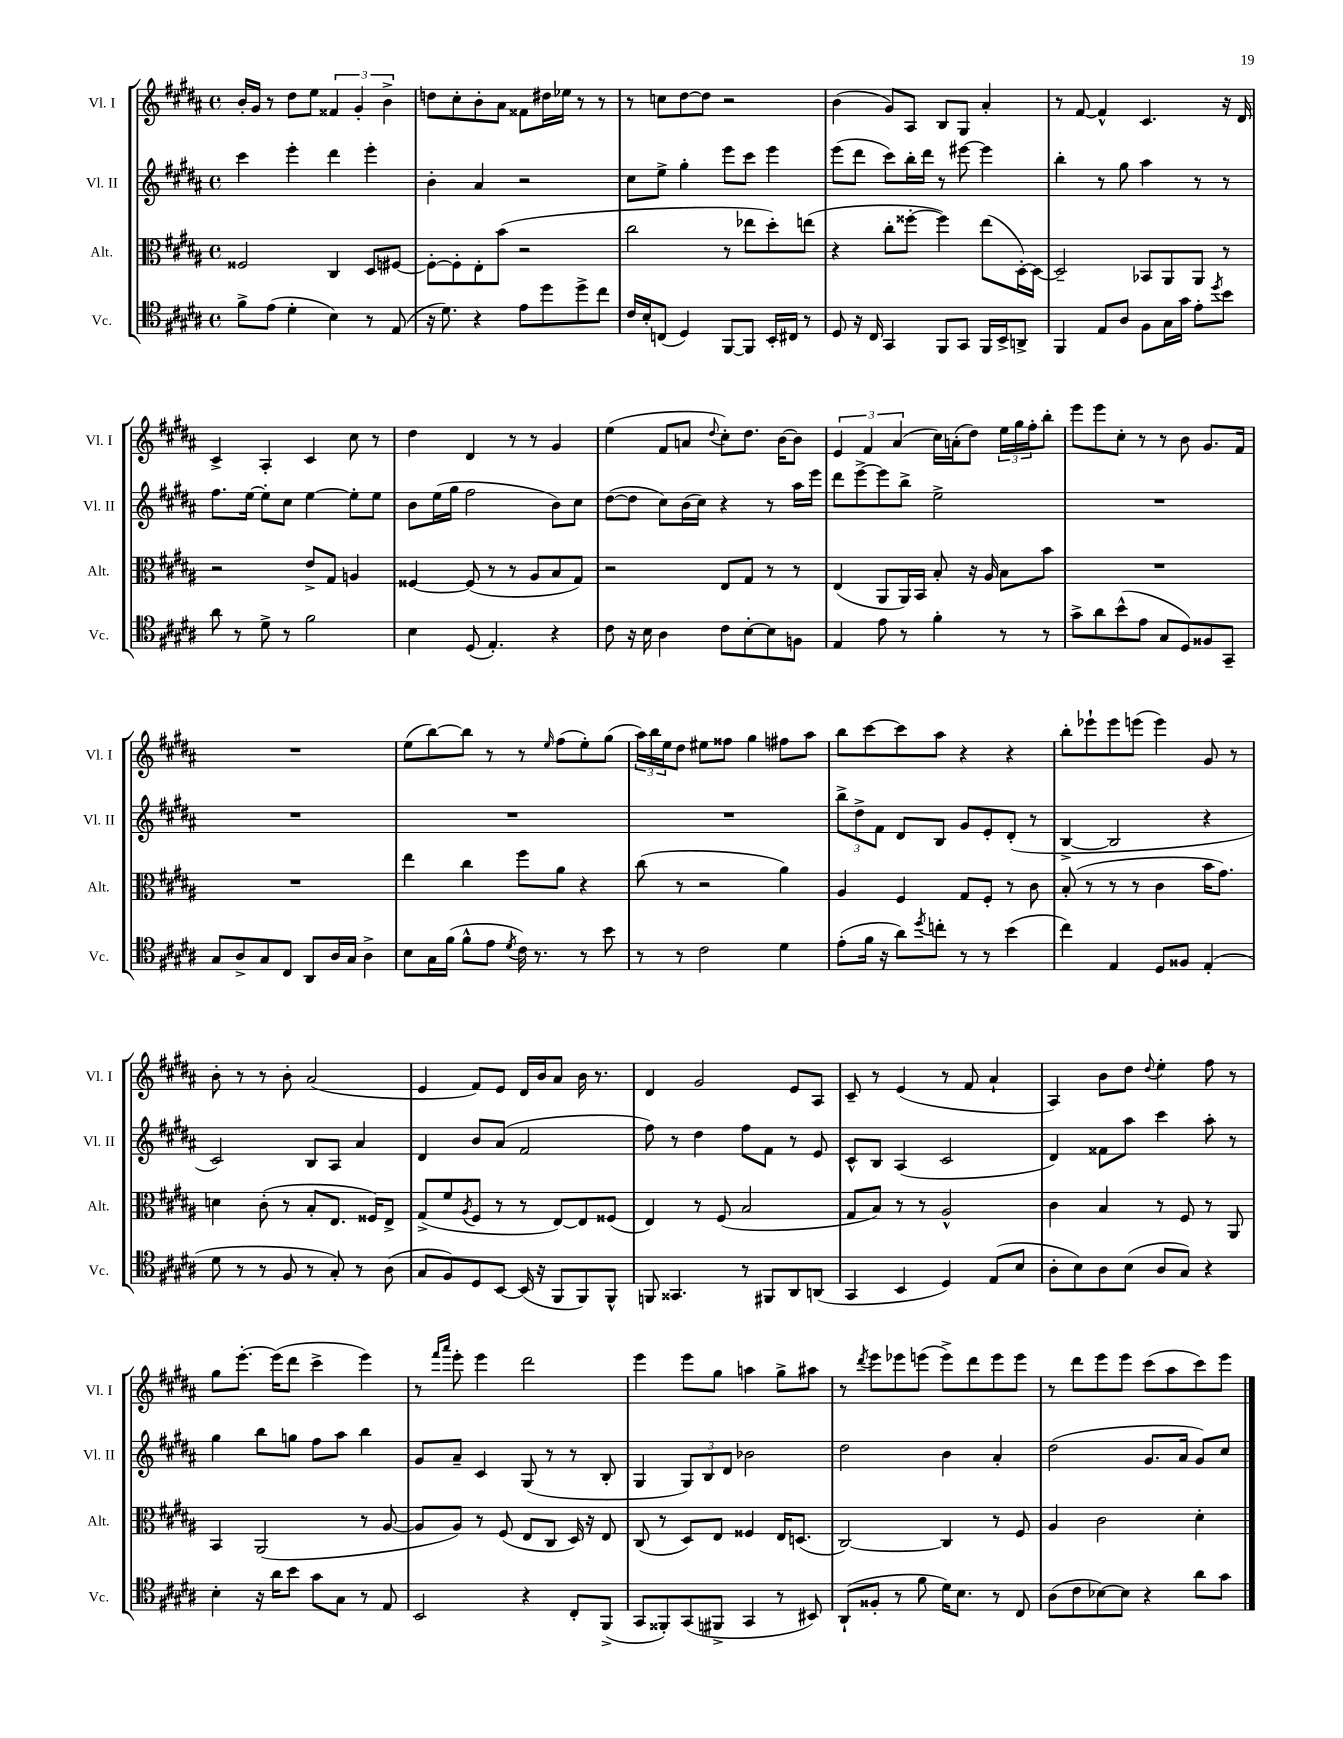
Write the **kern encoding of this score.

**kern	**kern	**kern	**kern
*part4	*part3	*part2	*part1
*staff4	*staff3	*staff2	*staff1
*I"Vc.	*I"Alt.	*I"Vl. II	*I"Vl. I
*I'Vc.	*I'Alt.	*I'Vl. II	*I'Vl. I
*clefC4	*clefC3	*clefG2	*clefG2
*k[f#c#g#d#a#]	*k[f#c#g#d#a#]	*k[f#c#g#d#a#]	*k[f#c#g#d#a#]
*M4/4	*M4/4	*M4/4	*M4/4
*met(c)	*met(c)	*met(c)	*met(c)
=7	=7	=7	=7
8f#^\L	2F##X/	4ccc#\	16b'/LL
.	.	.	16g#/JJ
(8e\J	.	.	8r
4d#'\	.	4eee'\	8dd#\L
.	.	.	8ee\J
4B\)	4C#/	4ddd#\	6f##X/
.	.	.	6g#'/
8r	8D#/L	4eee'\	.
.	.	.	6b^\
(8E/	[8F#X/J	.	.
=8	=8	=8	=8
16r	8F#'\L_	4b'\	8ddn\L
8.d#\)	.	.	.
.	8F#'\]	.	8cc#'\
4r	8E'\	4a#/	8b'\
.	(8b\J	.	8a#\J
8e\L	2r	2r	8f##X\L
8dd#\	.	.	16dd#X\L
.	.	.	16ee-X\JJ
8dd#^\	.	.	8r
8cc#\J	.	.	8r
=9	=9	=9	=9
16c#/LL	2cc#\	8cc#\L	8r
16B'/J	.	.	.
(8Cn/J	.	8ee^\J	8ccn\L
4D#/)	.	4gg#'\	[8dd#\
.	.	.	8dd#\J]
[8FF#/L	8r	8eee\L	2r
8FF#/J]	8ee-X\L	8ccc#\J	.
16BB'/LL	8dd#'\)	4eee\	.
16C#X/JJ	.	.	.
8r	(8een\J	.	.
=10	=10	=10	=10
8D#/	4r	(8eee\L	(4b\
16r	.	8ddd#\J	.
16C#/	.	.	.
4GG#/	8cc#'\L	8ccc#\L)	8g#/L)
.	[8ff##X'\J	16bb'\L	8A#/J
.	.	16ddd#\JJ	.
8FF#/L	4ff##\])	8r	8B/L
8GG#/J	.	[8eee#X\	8G#/J
16FF#/LL	(8ee\L	4eee#\]	4a#'/
16BB^/J	.	.	.
8AAn^/J	[16D#'\L)	.	.
.	16D#\JJ_	.	.
=11	=11	=11	=11
4FF#/	2D#~/]	4bb'\	8r
.	.	.	[8f#/
8E/L	.	8r	4f#^^/]
8A#/J	.	8gg#\	.
8F#\L	8BB-X/L	4aa#\	4.c#/
16G#\L	8AA#/	.	.
16g#\JJ	.	.	.
8e'\L	8AA#/J	8r	.
8qdd#/	.	.	.
8b\J	8r	8r	16r
.	.	.	16d#/
!!LO:LB:g=z
=12	=12	=12	=12
8a#\	2r	8.ff#\L	4c#^/
8r	.	.	.
.	.	[16ee\Jk	.
8d#^\	.	8ee'\L]	4A#'/
8r	.	8cc#\J	.
2f#\	8e^/L	[4ee\	4c#/
.	8G#/J	.	.
.	4An/	8ee'\L]	8cc#\
.	.	8ee\J	8r
=13	=13	=13	=13
4B\	[4F##X/	8b\L	4dd#\
.	.	(16ee\L	.
.	.	16gg#\JJ	.
(8D#/	(8F##/]	2ff#\	4d#/
4.E'/)	8r	.	.
.	8r	.	8r
.	8A#/L	.	8r
4r	8B/	8b\L)	4g#/
.	8G#/J)	8cc#\J	.
=14	=14	=14	=14
8c#\	2r	([8dd#\L	(4ee\
16r	.	8dd#\J]	.
16B\	.	.	.
4A#\	.	8cc#\L)	8f#/L
.	.	(16b\L	8an/J
.	.	16cc#\JJ)	.
.	.	.	8qqdd#/
8c#\L	8E/L	4r	8cc#'\L)
[8B'\	8G#/J	.	8.dd#\J
8B\]	8r	8r	.
.	.	.	[16b\KL
8Fn\J	8r	16aa#\LL	8b\J]
.	.	16eee\JJ	.
=15	=15	=15	=15
4E/	(4E/	8ddd#\L	6e/
.	.	[8eee^\	.
.	.	.	6f#/
8e\	8AA#/L	8eee\]	.
.	.	.	(6a#/
8r	16AA#/L)	8bb^\J	.
.	16BB/JJ	.	.
4f#'\	8B'/	2ee^\	16cc#\LL)
.	.	.	(16an'\J
.	16r	.	8dd#\J)
.	16A#/	.	.
8r	8B\L	.	24ee\LL
.	.	.	24gg#\
.	.	.	24ff#'\J
8r	8b\J	.	8bb'\J
=16	=16	=16	=16
8g#^\L	1r	1r	8eee\L
8a#\	.	.	8eee\
(8b^^\	.	.	8cc#'\J
8e\J	.	.	8r
8G#/L	.	.	8r
8D#/)	.	.	8b\
8F##X/	.	.	8.g#/L
8GG#~/J	.	.	.
.	.	.	16f#/Jk
!!LO:LB:g=z
=17	=17	=17	=17
8G#/L	1r	1r	1r
8A#^/	.	.	.
8G#/	.	.	.
8C#/J	.	.	.
8AA#/L	.	.	.
16A#/L	.	.	.
16G#/JJ	.	.	.
4A#^\	.	.	.
=18	=18	=18	=18
8B\L	4ee\	1r	(8ee\L
16G#\L	.	.	[8bb\)
(16f#\JJ	.	.	.
8f#^^\L	4cc#\	.	8bb\J]
8e\J	.	.	8r
8qd#/	.	.	.
16c#\)	8ff#\L	.	8r
8.r	.	.	.
.	.	.	16qqee/
.	8a#\J	.	(8ff#\L
8r	4r	.	8ee'\)
8b\	.	.	(8gg#\J
=19	=19	=19	=19
8r	(8cc#\	1r	24aa#\LL)
.	.	.	24bb\
.	.	.	24ee\J
8r	8r	.	8dd#\J
2c#\	2r	.	8ee#X\L
.	.	.	8ff##X\J
.	.	.	4gg#\
4d#\	4a#\)	.	8ff#X\L
.	.	.	8aa#\J
=20	=20	=20	=20
(8e'\L	4A#/	12bb^\L	8bb\L
.	.	12dd#^\	.
16f#\Jk	.	.	[8ccc#\
.	.	12f#\J	.
16r	.	.	.
8a#\L)	4F#/	8d#/L	8ccc#\]
8qdd#/	.	.	.
8ccn'\J	.	8B/J	8aa#\J
8r	8G#/L	8g#/L	4r
8r	8F#'/J	8e'/	.
(4b\	8r	(8d#'/J	4r
.	8c#\	8r	.
=21	=21	=21	=21
4cc#\)	(8B'/	[4B^/	8bb'\L
.	8r	.	8eee-X`\
4E/	8r	2B/]	8eee-\
.	8r	.	(8eeen\J
8D#/L	4c#\	.	4eee\)
8F##X/J	.	.	.
(4E'/	16b\KL	4r	8g#/
.	8.g#\J)	.	.
.	.	.	8r
!!LO:LB:g=z
=22	=22	=22	=22
8d#\	4dn\	2c#/)	8b'\
8r	.	.	8r
8r	(8c#'\	.	8r
8F#/	8r	.	8b'\
8r	8B'/L	8B/L	(2a#/
8G#'/)	8.E/J	8A#/J	.
8r	.	4a#/	.
.	16F##X/KL)	.	.
(8A#\	8E^/J	.	.
=23	=23	=23	=23
8G#/L	(8G#^/L	4d#/	4e/
8F#/)	8f#/	.	.
.	8qA#/	.	.
8D#/	8F#/J	8b/L	8f#/L)
[8BB/J	8r	(8a#/J	8e/J
(16BB/]	8r	2f#/	16d#/LL
16r	.	.	16b/J
8FF#/L	[8E/L)	.	8a#/J
8FF#/)	8E/]	.	16b\
.	.	.	8.r
8FF#^^/J	(8F##X/J	.	.
=24	=24	=24	=24
8FFn/	4E/)	8ff#\)	4d#/
4.GG##X/	.	8r	.
.	8r	4dd#\	2g#/
.	(8F#/	.	.
8r	2B/	8ff#\L	.
8FF#X/L	.	8f#\J	.
8AA#/	.	8r	8e/L
(8AAn/J	.	8e/	8A#/J
=25	=25	=25	=25
4GG#/	8G#/L	8c#^^/L	8c#~/
.	8B/J)	8B/J	8r
4BB/	8r	(4A#/	(4e/
.	8r	.	.
4D#/)	2A#^^/	2c#/	8r
.	.	.	8f#/
(8E/L	.	.	4a#`/
8B/J	.	.	.
=26	=26	=26	=26
8A#'\L	4c#\	4d#/)	4A#/)
8B\)	.	.	.
8A#\	4B/	8f##X\L	8b\L
(8B\J	.	8aa#\J	8dd#\J
.	.	.	8qqdd#/
8A#/L	8r	4ccc#\	4ee'\
8G#/J)	8F#/	.	.
4r	8r	8aa#'\	8ff#\
.	8AA#/	8r	8r
!!LO:LB:g=z
=27	=27	=27	=27
4B'\	4BB/	4gg#\	8gg#\L
.	.	.	[8.eee'\J
16r	(2AA#/	8bb\L	.
16a#\KL	.	.	(16eee\KL]
8b\J	.	8ggn\J	8ddd#\J
8g#\L	.	8ff#\L	4ccc#^\
8G#\J	.	8aa#\J	.
8r	8r	4bb\	4eee\)
8E/	[8A#/	.	.
=28	=28	=28	=28
2BB/	8A#/L]	8g#/L	8r
.	.	.	16qqfff#/LL
.	.	.	16qqaaa#/JJ
.	8A#/J)	8a#~/J	8eee'\
.	8r	4c#/	4eee\
.	(8F#/	.	.
4r	8E/L	(8G#/	2ddd#\
.	8C#/J	8r	.
8C#'/L	16D#/)	8r	.
.	16r	.	.
(8FF#^/J	8E/	8B'/	.
=29	=29	=29	=29
8GG#/L	(8C#/	4G#/	4eee\
8FF##X'/)	8r	.	.
(8GG#/	8D#/L)	12G#/L)	8eee\L
.	.	12B/	.
8FF#X^/J	8E/J	.	8gg#\J
.	.	12d#/J	.
4GG#/	4F##X/	2b-X\	4aan\
8r	16E/KL	.	8gg#^\L
.	(8.Dn/J	.	.
8BB#X/)	.	.	8aa#X\J
=30	=30	=30	=30
(8AA#`/L	[2C#/)	2dd#\	8r
.	.	.	8qddd#/
8F##X'/J	.	.	8eee\L
8r	.	.	8eee-X\
8f#\	.	.	(8eeen\J
16d#\KL)	4C#/]	4b\	8eee^\L)
8.B\J	.	.	.
.	.	.	8ddd#\
8r	8r	4a#'/	8eee\
8C#/	8F#/	.	8eee\J
=31	=31	=31	=31
(8A#\L	4A#/	(2dd#\	8r
8c#\	.	.	8ddd#\L
[8B-X\)	2c#\	.	8eee\
8B-\J]	.	.	8eee\J
4r	.	8.g#/L	(8ccc#\L
.	.	.	8aa#\
.	.	16a#/Jk	.
8a#\L	4d#'\	8g#/L)	8ccc#\)
8g#\J	.	8cc#/J	8eee\J
==	==	==	==
*-	*-	*-	*-
